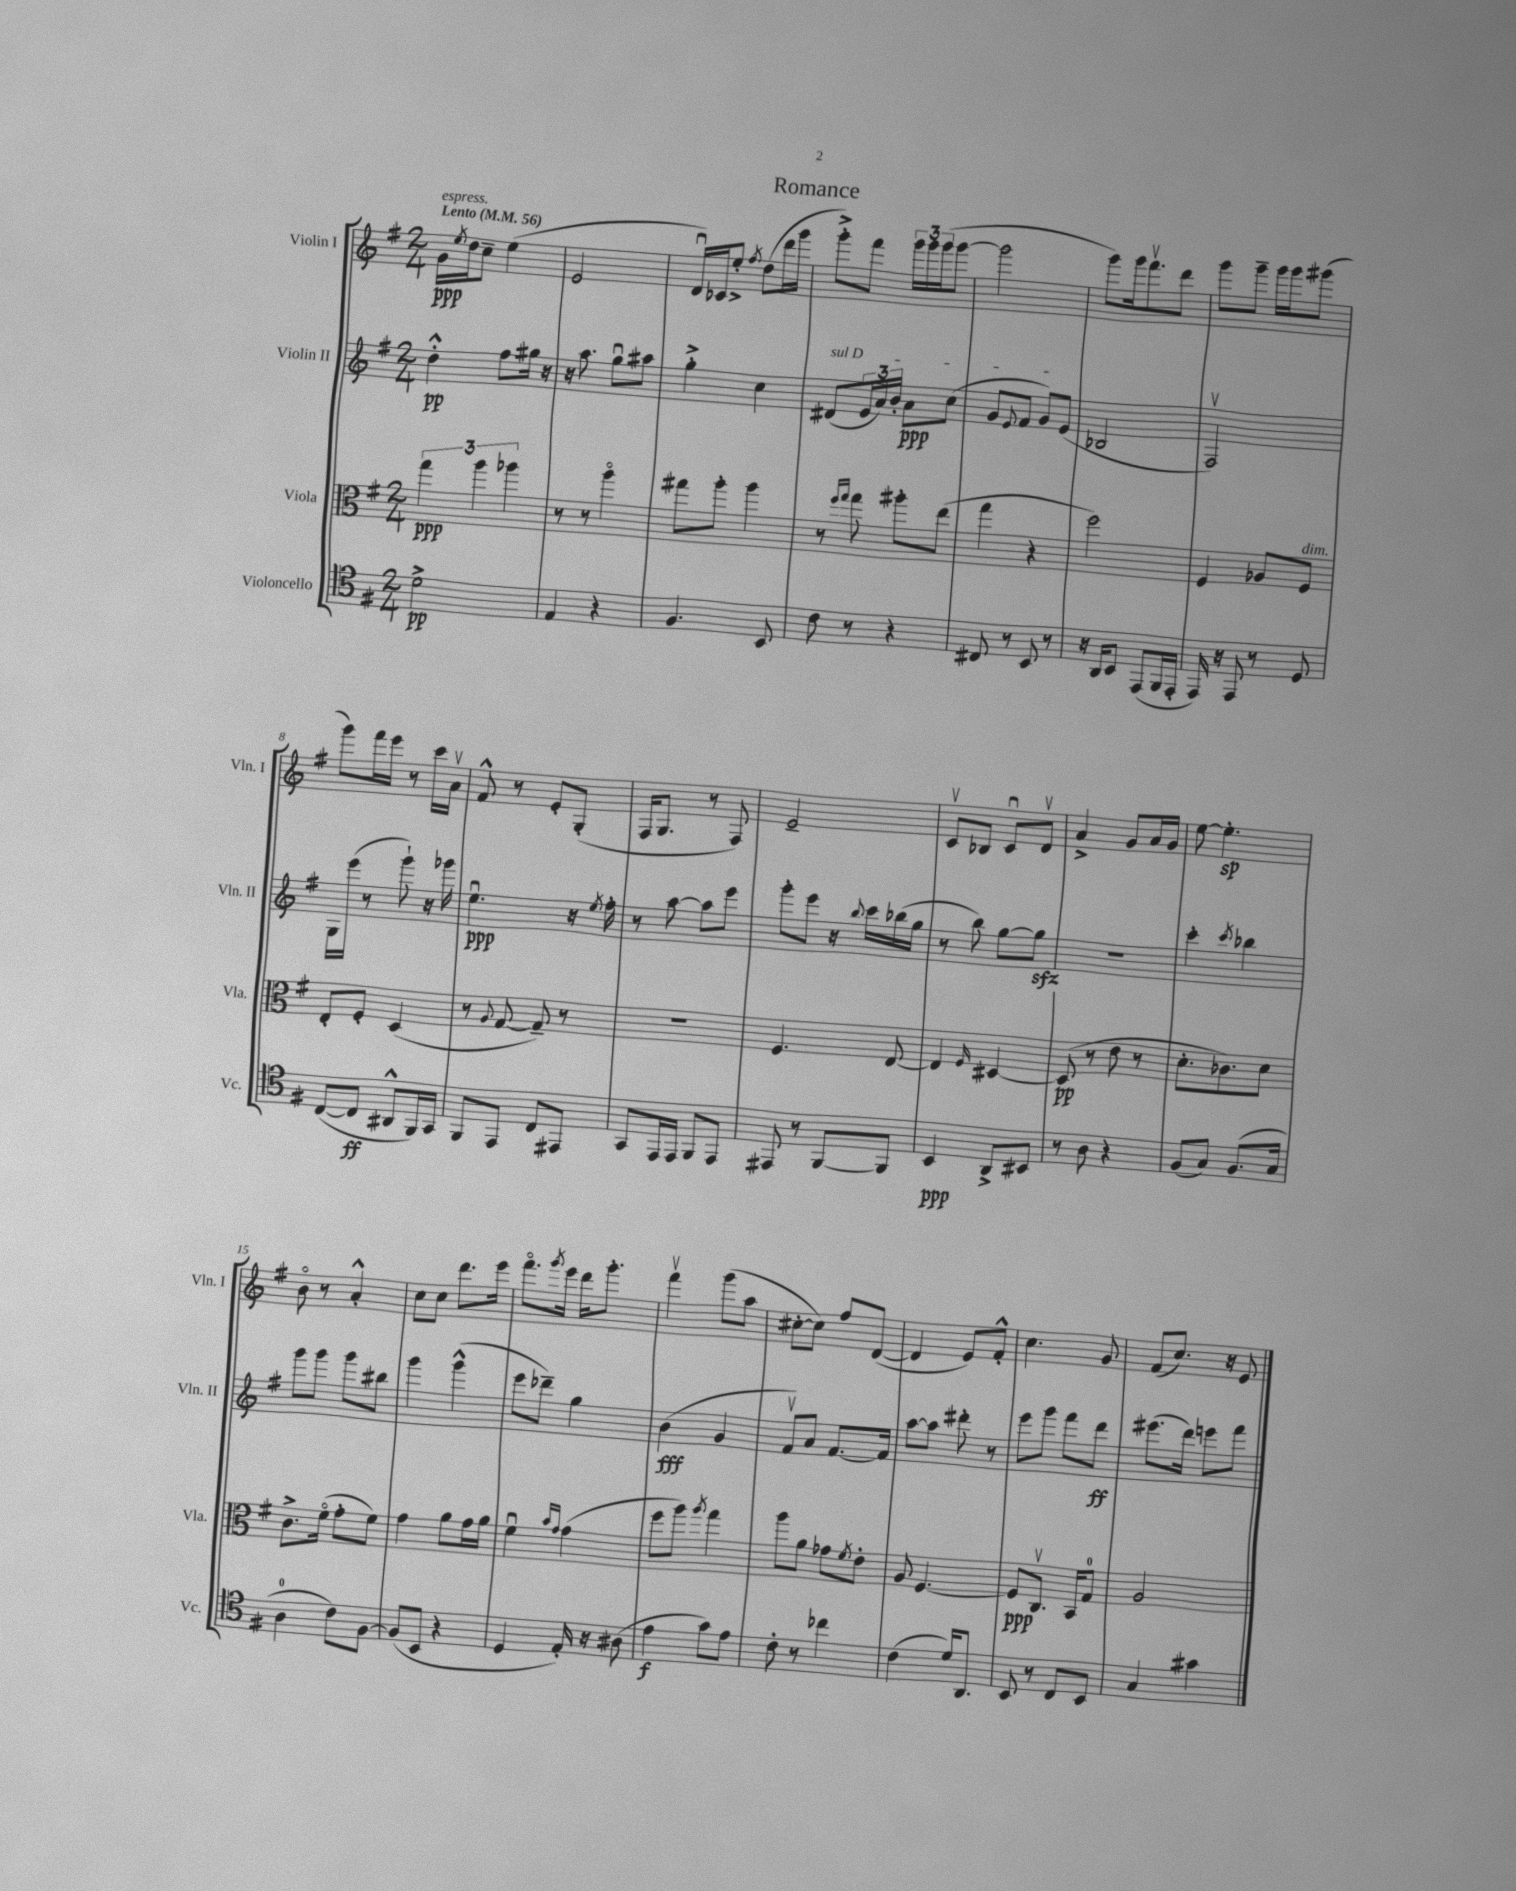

**kern	**dynam	**kern	**dynam	**kern	**dynam	**kern	**dynam
*part4	*part4	*part3	*part3	*part2	*part2	*part1	*part1
*staff4	*staff4	*staff3	*staff3	*staff2	*staff2	*staff1	*staff1
*I"Violoncello	*	*I"Viola	*	*I"Violin II	*	*I"Violin I	*
*I'Vc.	*	*I'Vla.	*	*I'Vln. II	*	*I'Vln. I	*
*clefC4	*	*clefC3	*	*clefG2	*	*clefG2	*
*k[f#]	*	*k[f#]	*	*k[f#]	*	*k[f#]	*
*M2/4	*	*M2/4	*	*M2/4	*	*M2/4	*
*MM56	*	*MM56	*	*MM56	*	*MM56	*
=1	=1	=1	=1	=1	=1	=1	=1
!	!	!	!	!	!	!LO:TX:a:B:t=Lento	!
!	!	!	!	!	!	!LO:TX:a:i:t=espress.	!
2d^\	pp	6gg\	ppp	4dd'^^\	pp	16g\LL	ppp
.	.	.	.	.	.	8qee/	.
.	.	.	.	.	.	16dd\J	.
.	.	.	.	.	.	8cc~\J	.
.	.	6aa\	.	.	.	.	.
.	.	.	.	8ff#\L	.	(4ee\	.
.	.	6aa-X\	.	.	.	.	.
.	.	.	.	16gg#X\Jk	.	.	.
.	.	.	.	16r	.	.	.
=2	=2	=2	=2	=2	=2	=2	=2
4E/	.	8r	.	16r	.	2e/	.
.	.	.	.	8.aa\	.	.	.
.	.	8r	.	.	.	.	.
4r	.	4aa\	.	8ggu\L	.	.	.
.	.	.	.	8aa#X\J	.	.	.
=3	=3	=3	=3	=3	=3	=3	=3
4.F#/	.	8gg#X\L	.	4gg'^\	.	16du/LL)	.
.	.	.	.	.	.	16c-X/J	.
.	.	8aa'\J	.	.	.	8ee'^/J	.
.	.	.	.	.	.	8qff#/	.
.	.	4aa\	.	4cc\	.	(8dd\L	.
8BB/	.	.	.	.	.	16ddd\L	.
.	.	.	.	.	.	16ggg\JJ	.
=4	=4	=4	=4	=4	=4	=4	=4
!	!	!	!	!LO:TX:a:i:t=sul D	!	!	!
8c\	.	8r	.	(8d#X/L	.	8ggg'^\L)	.
.	.	16qqff#/LL	.	.	.	.	.
.	.	16qqgg/JJ	.	.	.	.	.
8r	.	8gg\	.	24e/L	.	8fff#\J	.
.	.	.	.	24a/)	.	.	.
.	.	.	.	24b'/JJ	.	.	.
4r	.	8aa#X'\L	.	8a\L	ppp	24ggg\LL	.
.	.	.	.	.	.	24ggg\	.
.	.	.	.	.	.	(24ggg\J	.
.	.	(8ee\J	.	(8cc\J	.	[8ggg\J	.
=5	=5	=5	=5	=5	=5	=5	=5
8C#X/	.	4gg\	.	8g/L	.	2ggg\]	.
.	.	.	.	8qqe/	.	.	.
8r	.	.	.	8f#/J	.	.	.
8BB/	.	4r	.	8g/L)	.	.	.
8r	.	.	.	(8e/J	.	.	.
=6	=6	=6	=6	=6	=6	=6	=6
16r	.	2ff#\)	.	2B-X/	.	8ggg\L)	.
16AA/KL	.	.	.	.	.	.	.
8BB/J	.	.	.	.	.	16ggg\k	.
.	.	.	.	.	.	8.fff#v\	.
(8EE/L	.	.	.	.	.	.	.
16FF#/L	.	.	.	.	.	8ddd\J	.
16EE'/JJ	.	.	.	.	.	.	.
=7	=7	=7	=7	=7	=7	=7	=7
16EE/)	.	4F#/	.	2F#v/)	.	8ggg\L	.
16r	.	.	.	.	.	.	.
8EE/	.	.	.	.	.	8ggg~\J	.
8r	.	8A-X/L	.	.	.	16ggg\LL	.
.	.	.	.	.	.	16ggg\J	.
!	!	!LO:TX:a:i:t=dim.	!	!	!	!	!
8D/	.	8F#/J	.	.	.	(8ggg#X\J	.
!!LO:LB:g=z
=8	=8	=8	=8	=8	=8	=8	=8
([8C/L	.	8E'/L	.	16G\LL	.	8ggg\L)	.
.	.	.	.	(16eee\JJ	.	.	.
8C/J]	ff	8F#'/J	.	8r	.	16fff#\L	.
.	.	.	.	.	.	16eee\JJ	.
8AA#X^^/L	.	(4D/	.	8ggg`\)	.	8r	.
16FF#/L)	.	.	.	16r	.	16ccc\LL	.
16GG/JJ	.	.	.	16ggg-X\	.	16av\JJ	.
=9	=9	=9	=9	=9	=9	=9	=9
8FF#/L	.	8r	.	4.eeu\	ppp	8f#^^/	.
.	.	8qqA/	.	.	.	.	.
8EE/J	.	[8G/	.	.	.	8r	.
8C/L	.	8G~/])	.	.	.	8e'/L	.
8EE#X/J	.	8r	.	16r	.	(8G'/J	.
.	.	.	.	8qee/	.	.	.
.	.	.	.	16ff#'\	.	.	.
=10	=10	=10	=10	=10	=10	=10	=10
8GG/L	.	2r	.	8r	.	16F#/KL	.
.	.	.	.	.	.	8.G/J	.
16EE/L	.	.	.	[8aa\	.	.	.
16EE/JJ	.	.	.	.	.	.	.
8FF#/L	.	.	.	8aa\L]	.	8r	.
8EE/J	.	.	.	8eee\J	.	8F#/)	.
=11	=11	=11	=11	=11	=11	=11	=11
8EE#X/	.	4.F#/	.	8ggg'\L	.	2e~/	.
8r	.	.	.	8eee\J	.	.	.
[8FF#/L	.	.	.	16r	.	.	.
.	.	.	.	8qqbb/	.	.	.
.	.	.	.	16ccc\LL	.	.	.
8FF#/J]	.	[8E/	.	(16bb-X\	.	.	.
.	.	.	.	16gg\JJ	.	.	.
=12	=12	=12	=12	=12	=12	=12	=12
4BB/	ppp	4E/]	.	8r	.	8cv/L	.
.	.	.	.	8bb\)	.	8B-X/J	.
.	.	16qqF#/	.	.	.	.	.
8AA^/L	.	[4D#X/	.	[8gg\L	.	8cu/L	.
8BB#X/J	.	.	.	8ggzz\J]	.	8dv/J	.
=13	=13	=13	=13	=13	=13	=13	=13
8r	.	(8D#/]	pp	2r	.	4a^/	.
8A\	.	8r	.	.	.	.	.
4r	.	8e\	.	.	.	8g/L	.
.	.	8r	.	.	.	16a/L	.
.	.	.	.	.	.	16g/JJ	.
=14	=14	=14	=14	=14	=14	=14	=14
(8F#/L	.	8.d'\L	.	4ccc'\	.	[8ee\	.
8G/J)	.	.	.	.	.	4.ee'\]	sp
.	.	8.c-X\)	.	.	.	.	.
.	.	.	.	8qccc/	.	.	.
(8.F#/L	.	.	.	4bb-X\	.	.	.
.	.	8d\J	.	.	.	.	.
16G/Jk	.	.	.	.	.	.	.
!!LO:LB:g=z
=15	=15	=15	=15	=15	=15	=15	=15
4A\	.	8.c^\L	.	8ggg\L	.	8b\	.
.	.	.	.	8ggg\J	.	8r	.
.	.	(16f#\Jk	.	.	.	.	.
8c\L)	.	8g'\L	.	8ggg\L	.	4a'^^/	.
[8F#\J	.	8f#\J)	.	8bb#X\J	.	.	.
=16	=16	=16	=16	=16	=16	=16	=16
(8F#/L]	.	4g\	.	4ggg\	.	8cc\L	.
8BB/J	.	.	.	.	.	8cc\J	.
4r	.	8a\L	.	(4ggg^^\	.	8.ddd\L	.
.	.	16g\L	.	.	.	.	.
.	.	16a\JJ	.	.	.	16eee\Jk	.
=17	=17	=17	=17	=17	=17	=17	=17
4D/	.	4f#u\	.	8eee\L	.	8.fff#\L	.
.	.	.	.	8ddd-X~\J)	.	.	.
.	.	.	.	.	.	8qggg/	.
.	.	.	.	.	.	16eee\Jk	.
.	.	16qqb/LL	.	.	.	.	.
.	.	16qqg/JJ	.	.	.	.	.
16E'/)	.	(4g\	.	4gg\	.	16ddd\KL	.
16r	.	.	.	.	.	8.ggg'\J	.
(8A#X\	.	.	.	.	.	.	.
=18	=18	=18	=18	=18	=18	=18	=18
4e\	f	8ff#\L	.	(4b\	fff	4fff#v\	.
.	.	8aa\J)	.	.	.	.	.
.	.	8qaa/	.	.	.	.	.
8g\L)	.	4gg\	.	4g/	.	(8ggg\L	.
8e\J	.	.	.	.	.	8aa\J	.
=19	=19	=19	=19	=19	=19	=19	=19
8c'\	.	8aa\L	.	8f#v/L)	.	[8cc#X'\L	.
8r	.	8a\J	.	8a/J	.	8cc#\J])	.
4cc-X\	.	8g-X\L	.	[8.f#/L	.	8ff#/L	.
.	.	8qf#/	.	.	.	.	.
.	.	8e'\J	.	.	.	([8d/J	.
.	.	.	.	16f#/Jk]	.	.	.
=20	=20	=20	=20	=20	=20	=20	=20
(4c\	.	8A/	.	[8aa\L	.	4d/]	.
.	.	[4.F#/	.	8aa\J]	.	.	.
16d/KL)	.	.	.	8ddd#X'\	.	8e/L)	.
8.AA/J	.	.	.	.	.	.	.
.	.	.	.	8r	.	8f#'^^/J	.
=21	=21	=21	=21	=21	=21	=21	=21
8BB/	.	8F#/L]	ppp	8eee\L	.	4.cc\	.
8r	.	8.Cv/J	.	8ggg\J	.	.	.
8C/L	.	.	.	8fff#\L	.	.	.
.	.	16BB/KL	.	.	.	.	.
8BB/J	.	8G/J	.	8ddd\J	ff	8g/	.
=22	=22	=22	=22	=22	=22	=22	=22
4G/	.	2A/	.	(8.eee#X\L	.	(8f#/L	.
.	.	.	.	.	.	8.cc/J)	.
.	.	.	.	16ddd\Jk)	.	.	.
4g#X\	.	.	.	8eeen\L	.	.	.
.	.	.	.	.	.	16r	.
.	.	.	.	8fff#\J	.	8e/	.
==	==	==	==	==	==	==	==
*-	*-	*-	*-	*-	*-	*-	*-
